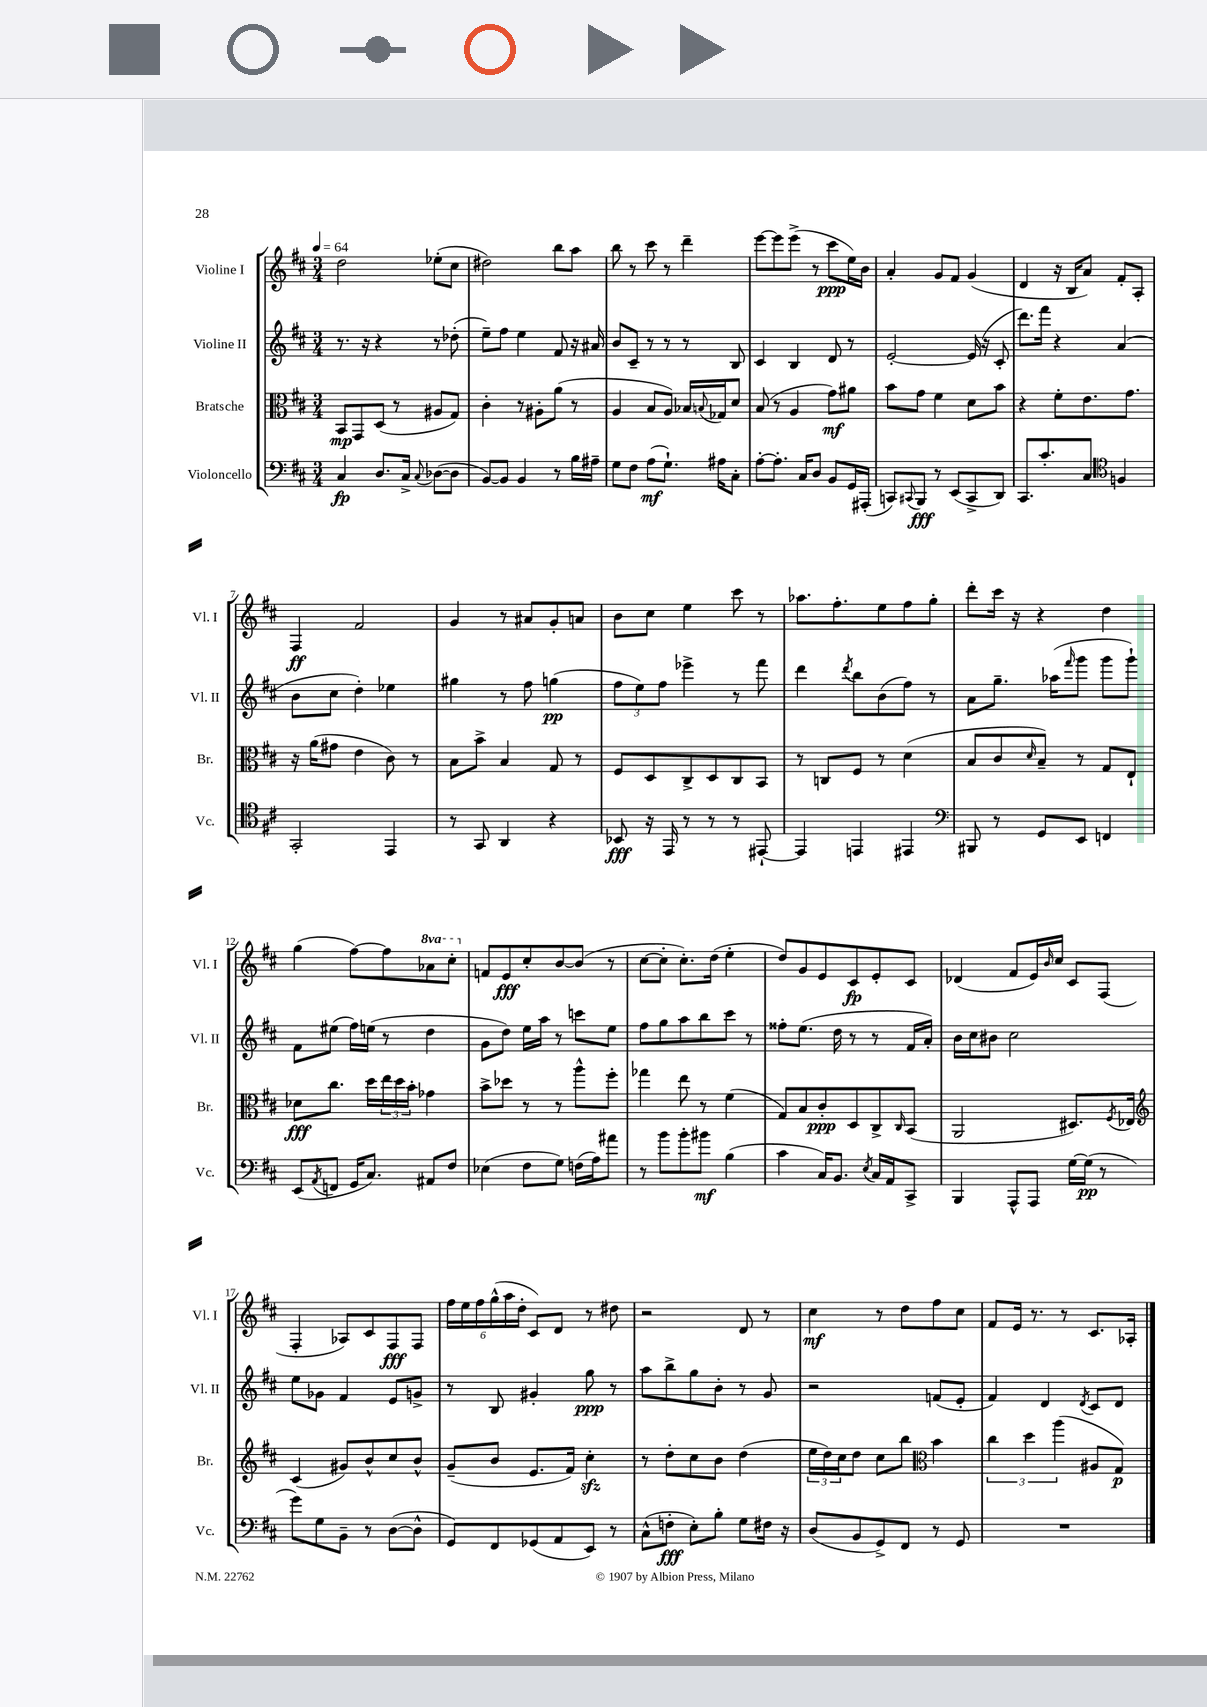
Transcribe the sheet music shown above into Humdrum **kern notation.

**kern	**kern	**kern	**kern
*staff4	*staff3	*staff2	*staff1
*clefF4	*clefC3	*clefG2	*clefG2
*k[f#c#]	*k[f#c#]	*k[f#c#]	*k[f#c#]
*M3/4	*M3/4	*M3/4	*M3/4
*MM64	*MM64	*MM64	*MM64
4C#	8BB	8.r	2dd
.	8GG	.	.
.	.	16r	.
8.D	(8D	4r	.
.	8r	.	.
16C#^	.	.	.
8qqC#	.	.	.
([8D-	8A#	8r	(8ee-'
8D-]	8G)	(8dd-'	8cc#
=	=	=	=
[8BB)	4c#'	8ee~)	2dd#)
8BB]	.	8ff#	.
4BB	8r	4ee	.
.	8A#'	.	.
8r	(8a	8f#	8bb
16B	8r	16r	8aa
16A#~	.	16a#	.
=	=	=	=
8G	4A	8b	8bb
8F#	.	8c#~	8r
(8A	8B	8r	8ccc#
8.G`)	8A)	8r	8r
.	16B-	8r	4ddd~
.	8qqB	.	.
16A#	16G-	.	.
8C#'	8d	8B	.
=	=	=	=
[8A'	(8B	4c#	[8eee
8.A']	8r	.	8eee]
.	4A	4B	(8eee^
16C#	.	.	.
8D	.	.	8r
8BB	8g)	8d	8ccc#
16GG	8a#	8r	16ee)
(16AAA#'	.	.	16b
=	=	=	=
8CC)	8b	[2e'	4a'
8qqCC#	.	.	.
8BBB	8g	.	.
8r	4f#	.	8g
(8EE	.	.	8f#
8CC#^	8d	(16e]	(4g
.	.	16r	.
8DD)	8b	8c#'	.
=	=	=	=
8.CC#	4r	8.ddd)	4d
8.c#'	.	16fff#	.
.	8f#'	4r	16r
.	.	.	16B
8C#	8.e	.	8a)
*clefC4	*	*	*
4F	.	(4a	8f#'
.	8.g	.	.
.	.	.	8A'
=	=	=	=
2GG'	16r	8b	4F#
.	(16a	.	.
.	8g#	8cc#	.
.	4e	4dd')	2f#
4EE	8c#)	4ee-	.
.	8r	.	.
=	=	=	=
8r	8B	4gg#	4g
8GG	8b^	.	.
4AA	4B	8r	8r
.	.	8ff#	8a#
4r	8G	(4gg	8g'
.	8r	.	8a
=	=	=	=
8BB-	8F#	12ff#	8b
.	.	12ee)	.
16r	8D	.	8cc#
.	.	12ff#	.
16EE	.	.	.
8r	8C#^	4eee-^	4ee
8r	8D	.	.
8r	8C#	8r	8ccc#
[8EE#`	8BB	8fff#	8r
=	=	=	=
4EE#]	8r	4ddd	8.aa-
.	8C	.	.
.	.	.	8.ff#'
.	.	8qddd	.
4EE	8F#	8bb	.
.	8r	(8b	8ee
4EE#	(4d	8ff#)	8ff#
.	.	8r	8gg'
=	=	=	=
*clefF4	*	*	*
8BBB#	8B	8a	8ddd'
8r	8c#	8.gg~	16ccc#
.	.	.	16r
.	16qqd	.	.
8GG	8B~)	.	4r
.	.	(16aa-	.
.	.	16qqfff#	.
8EE	8r	8ggg	.
4FF	8G	8ggg	4dd
.	8E`	8ggg`)	.
=	=	=	=
(8EE	8d-	8f#	(4gg
8qAA	.	.	.
8FF	8.cc#	(8ee#	.
16GG	.	16ff#)	[8ff#)
8.C#)	16dd	(16ee	.
.	24ee	8r	8ff#]
.	24dd	.	.
.	24b'	.	.
8AA#	4g-	4dd	8aa-
8F#	.	.	8ccc#'
=	=	=	=
(4E-	8b^	8g	8f
.	8dd-	8dd)	8e
8F#	8r	16ee	8cc#'
.	.	16aa	.
8G)	8r	8r	[8b
(16F	8aa^^	8ccc	(8b]
16A)	.	.	.
8a#	8ff#'	8ee	8r
=	=	=	=
8r	4gg-	8ff#	[8cc#
8b	.	8gg	8cc#']
8b'	8ee	8aa	8.cc#')
8b#	8r	8bb	.
.	.	.	(16dd
(4B	(4f#	8ccc#	4ee'
.	.	8r	.
=	=	=	=
4c#	8G)	8ff##'	8dd)
.	8B	(8.ee	8g
16C#)	8c#'	.	8e
8.BB	.	16dd	.
.	8D	8r	8c#
8qE	.	.	.
16C#	8C#^	8r	8e'
16AA	.	.	.
.	16qqC#	.	.
8CC#^	(8BB	16f#	8c#
.	.	16a')	.
=	=	=	=
4BBB	2AA	16b	(4d-
.	.	16cc#	.
.	.	8b#	.
8AAA^^	.	2cc#	8f#
8AAA	.	.	16e)
.	.	.	16qqb
.	.	.	16cc#
[16G	8.D#)	.	8c#
(16G]	.	.	.
8r	.	.	(8F#
.	8qF#	.	.
.	16E-	.	.
=	=	=	=
*	*clefG2	*	*
8g)	(4c#	8ee	4F#'
8G	.	8g-	.
8BB~	8g#)	4f#	8A-)
8r	8b^^	.	8c#
([8D	8cc#	8e	8F#
8D^^]	8b^^	8g^	8F#
=	=	=	=
8GG)	(8g~	8r	24ff#
.	.	.	24ee
.	.	.	24ff#
8FF#	8b	8B	(24gg^^
.	.	.	24aa
.	.	.	24dd'
(8GG-	8.e	4g#'	8c#)
8AA	.	.	8d
.	16f#)	.	.
8EE)	4cc#'	8gg	8r
8r	.	8r	8dd#
=	=	=	=
(8C#^^	8r	8aa	2r
8F'	8dd'	8bb^	.
8E')	8cc#	8gg	.
8B'	8b	8b'	.
8G	(4dd	8r	8d
16F#	.	8g	8r
16r	.	.	.
=	=	=	=
(8D	24ee	2r	4cc#
.	24dd)	.	.
.	24cc#	.	.
8BB	8dd	.	.
8GG^)	8cc#	.	8r
8FF#	8bb	.	8dd
*	*clefC3	*	*
8r	4b	(8f	8ff#
8GG	.	8e'	8cc#
=	=	=	=
2.r	6cc#	4f#)	8f#
.	.	.	16e
.	6dd	.	.
.	.	.	8.r
.	.	4d	.
.	(6aa	.	.
.	.	.	8r
.	.	8qd	.
.	8A#	8c#	8.c#
.	8G)	8d	.
.	.	.	16A-'
==	==	==	==
*-	*-	*-	*-
